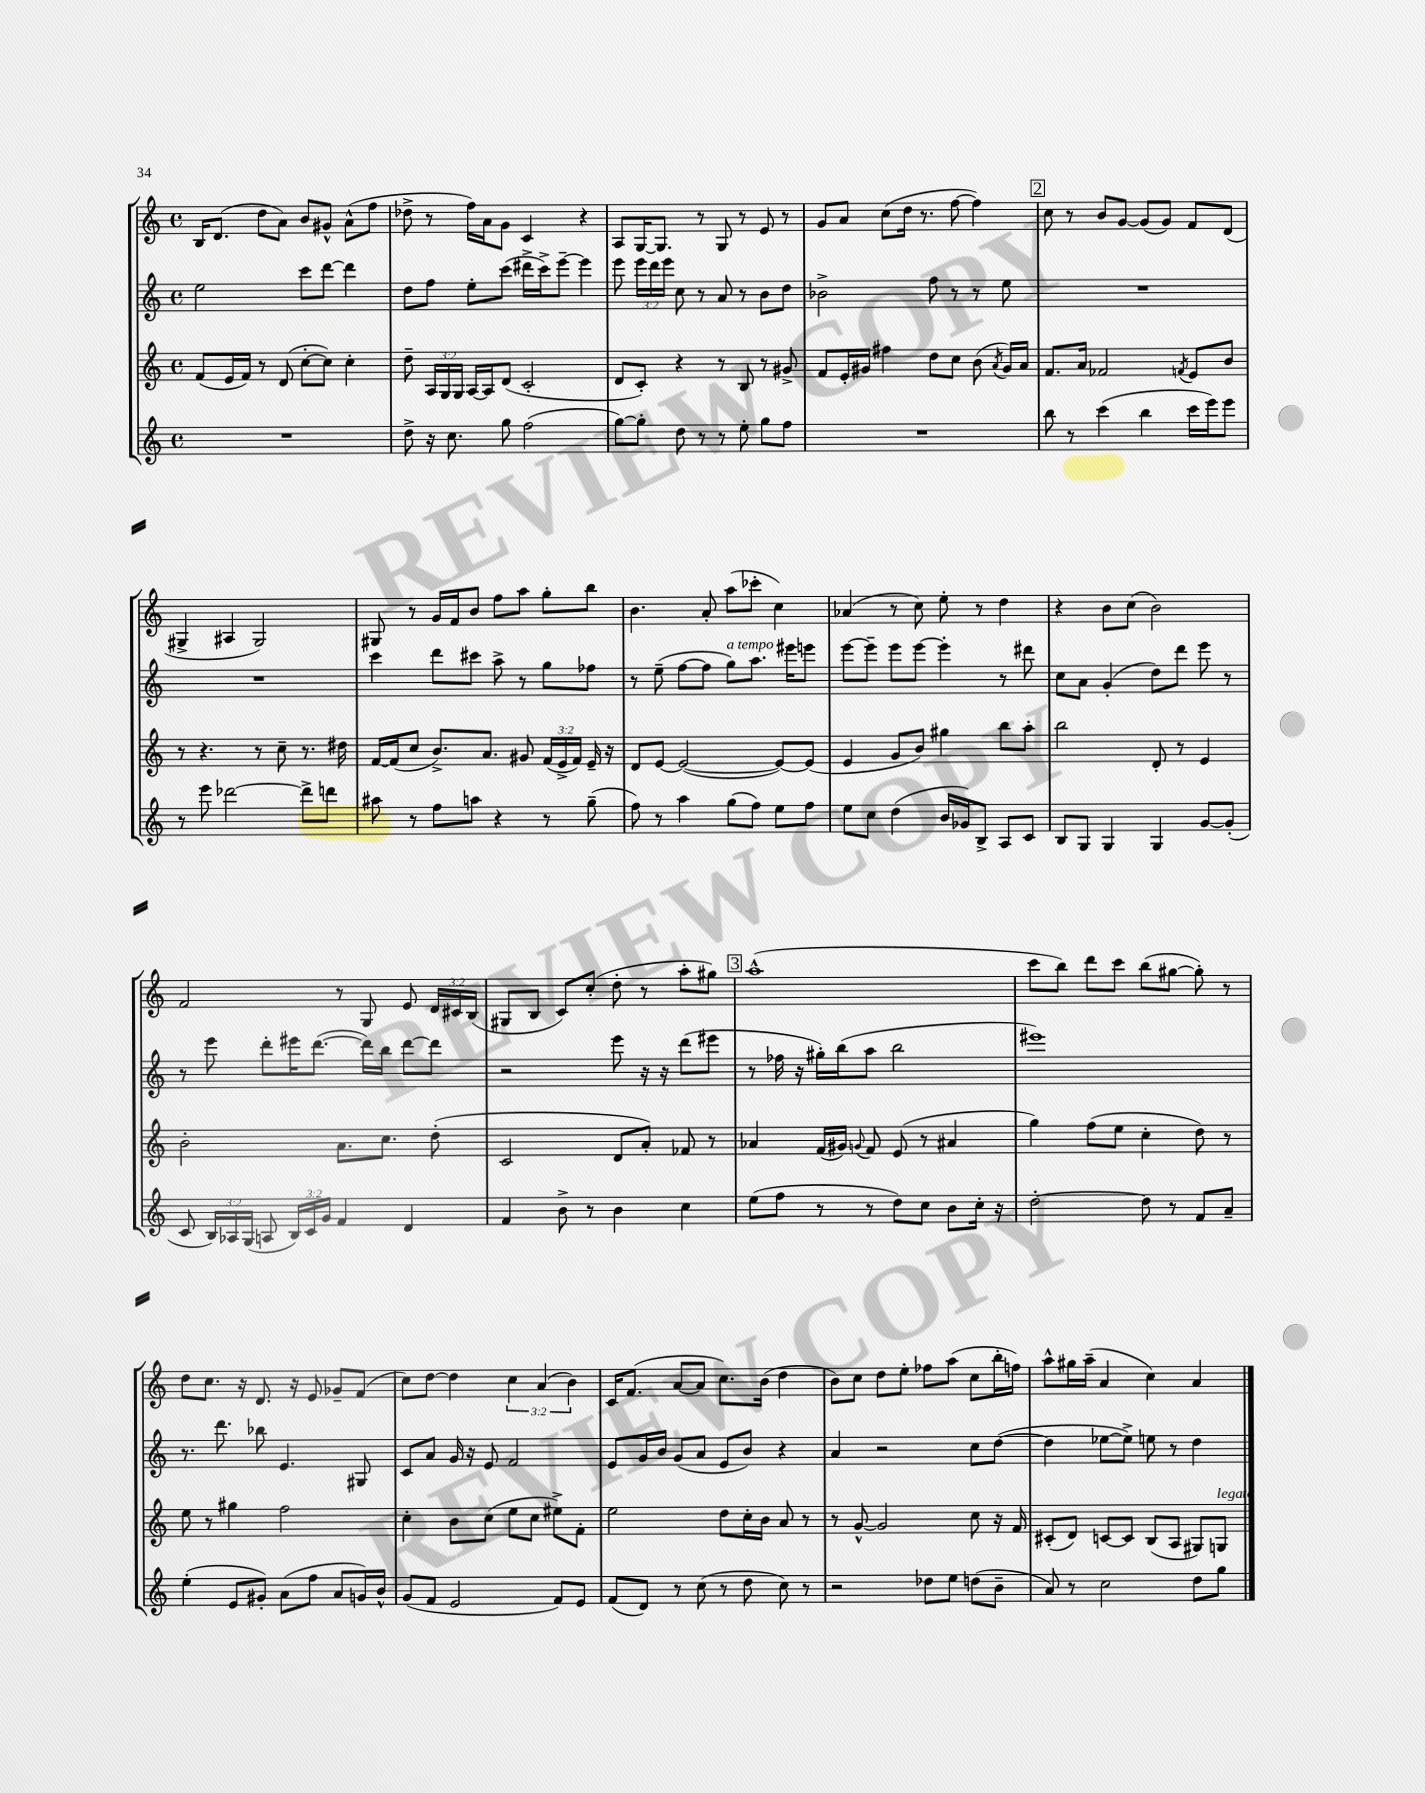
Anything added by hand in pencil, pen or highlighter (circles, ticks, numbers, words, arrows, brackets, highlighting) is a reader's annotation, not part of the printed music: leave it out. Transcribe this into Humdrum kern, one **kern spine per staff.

**kern	**kern	**kern	**kern
*part4	*part3	*part2	*part1
*staff4	*staff3	*staff2	*staff1
*clefG2	*clefG2	*clefG2	*clefG2
*k[]	*k[]	*k[]	*k[]
*M4/4	*M4/4	*M4/4	*M4/4
*met(c)	*met(c)	*met(c)	*met(c)
=100	=100	=100	=100
1r	(8f/L	2ee\	16B/KL
.	.	.	(8.d/J
.	16e/L	.	.
.	16f/JJ)	.	.
.	8r	.	8dd\L
.	(8d/	.	8a\J)
.	[8cc'\L	8ccc\L	8b/L
.	8cc\J])	[8ddd\J	8g#X^^/J
.	4cc'\	4ddd\]	(8a^^\L
.	.	.	8ff\J
=101	=101	=101	=101
8dd^\	8dd~\	8dd\L	8dd-X^\
16r	24A/LL	8ff\J	8r
.	24G/	.	.
8.cc\	.	.	.
.	24G/JJ	.	.
.	[16A/LL	8ee'\L	16ff\LL)
.	16A/J]	.	16a\J
8gg\	(8d/J	(8ccc\J	8g\J
(2ff\	2c'/	16ddd#X^\LL	4c/
.	.	16ccc^\J)	.
.	.	[8eee~\J	.
.	.	4eee\]	4r
=102	=102	=102	=102
[8gg\L)	8d/L	8eee\	8A/L
8gg'\J]	8c'/J)	24eee\LL	[16G/K
.	.	24ddd\	.
.	.	.	8.G/J]
.	.	24eee\JJ	.
8dd\	4r	8cc\	.
8r	.	8r	8r
8r	8r	8a/	8G/
8ee'\	8B/	8r	8r
8gg\L	8r	8b\L	8e/
8ff\J	8g#X^/	8dd\J	8r
=103	=103	=103	=103
1r	8f/L	2b-X^\	8g/L
.	16e'/L	.	8a/J
.	16g#X/JJ	.	.
.	4ff#X\	.	(8cc\L
.	.	.	16dd\Jk
.	.	.	8.r
.	8dd\L	8ff\	.
.	8cc\J	8r	[8ff\
.	(8b\	8r	4ff\])
.	8qa/	.	.
.	16g#/LL)	8ee\	.
.	16a/JJ	.	.
!!LO:REH:place=s1:t=2
=104	=104	=104	=104
8bb\	8.f/L	1r	8cc\
8r	.	.	8r
.	16a/Jk	.	.
(4ccc\	2f-X/	.	8b/L
.	.	.	[8g/J
4bb\	.	.	(8g/L]
.	.	.	8g/J)
.	8qfn/	.	.
16ccc\LL	8e/L	.	8f/L
16eee\J)	.	.	.
8eee\J	8b/J	.	(8d/J
!!LO:LB:g=z
=105	=105	=105	=105
8r	8r	1r	4G#X^/
8eee\	4.r	.	.
[2ddd-X\	.	.	4A#X/
.	8r	.	2G#/)
.	8cc~\	.	.
8ddd-^\L]	8.r	.	.
8dddn\J	.	.	.
.	16dd#X\	.	.
=106	=106	=106	=106
8aa#X\	[16f/LL	4ccc\	8G#X/
.	(16f/J]	.	.
8r	8cc/J	.	8r
8ff\L	8.b^/L)	8ddd\L	16g/LL
.	.	.	16f/J
8aan\J	.	8ccc#X\J	8b/J
.	8.a/J	.	.
4r	.	8aa^\	8ff\L
.	8g#X/	8r	8aa\J
8r	(24f/LL	8gg\L	8gg'\L
.	24e^/	.	.
.	24f/JJ)	.	.
(8gg~\	16e~/	8ff-X\J	8bb\J
.	16r	.	.
=107	=107	=107	=107
8ff\)	8d/L	8r	4.b\
8r	[8e/J	(8ee~\	.
4aa\	(2e/_	[8ff\L	.
.	.	8ff\J]	8a'/
!	!	!LO:TX:a:i:t=a tempo	!
(8gg\L	.	8gg\L)	(8aa\L
8ff\J)	.	8.aa\J	8ccc-X'\J
8ee\L	8e/L_)	.	4cc\)
.	.	16eee#X\KL	.
8ff\J	(8e/J]	8eeen\J	.
=108	=108	=108	=108
8ee\L	4e/	[8eee\L	(4a-X/
8cc\J	.	8eee~\J]	.
(4dd\	8g/L	8eee\L	8r
.	8b/J)	[8eee\J	8cc\)
16b/LL	4gg#X\	4eee'\]	8ee'\
16g-X/J)	.	.	.
8B^/J	.	.	8r
8A/L	8bb\L	8r	4dd\
8c/J	8aa'\J	8ddd#X\	.
=109	=109	=109	=109
8B/L	2bb\	8cc\L	4r
8G/J	.	8a\J	.
4G/	.	(4g'/	8b\L
.	.	.	(8cc\J
4G/	8d'/	8dd\L)	2b\)
.	8r	8ddd\J	.
[8g/L	4e/	8eee\	.
(8g'/J]	.	8r	.
!!LO:LB:g=z
=110	=110	=110	=110
8c/	2b'\	8r	2f/
24B/LL)	.	8eee\	.
24A-X/	.	.	.
(24G/JJ	.	.	.
8An/	.	8ddd'\L	.
24B/LL)	.	16eee#X\K	.
24c/	.	.	.
.	.	([8.ddd\J	.
24g/JJ	.	.	.
4f/	8.a\L	.	8r
.	.	16ddd\LL])	8G/
.	8.cc\J	16bb\JJ	.
4d/	.	[8ddd\L	8e/
.	(8dd'\	8ddd\J]	24d/LL
.	.	.	24c#X/
.	.	.	(24B/JJ
=111	=111	=111	=111
4f/	2c/	2r	8G#X/L
.	.	.	8B/J
8b^\	.	.	8c/L)
8r	.	.	(8cc'/J
4b\	8d/L	8eee\	8dd'\
.	8a'/J)	16r	8r
.	.	16r	.
4cc\	8f-X/	(8ddd\L	8aa'\L
.	8r	8eee#X\J	8gg#X\J)
!!LO:REH:place=s1:t=3
=112	=112	=112	=112
(8ee\L	4a-X/	8r	(1aa^^
8ff\J	.	16ff-X\	.
.	.	16r	.
8r	(16f/LL	16gg#X'\LL)	.
.	16g#X/JJ)	(16bb\J	.
.	8qqgn/	.	.
8r	8f/	8aa\J	.
8dd\L)	(8e/	2bb\	.
8cc\J	8r	.	.
8b\L	4a#X/	.	.
16cc'\Jk	.	.	.
16r	.	.	.
=113	=113	=113	=113
[2dd'\	4gg\)	1eee#X)	8ccc\L
.	.	.	8bb\J)
.	(8ff\L	.	8ddd\L
.	8ee\J	.	8ccc\J
8dd\]	4cc'\	.	(8bb\L
8r	.	.	[8gg#X\J
8f/L	8dd\)	.	8gg#'\])
8a~/J	8r	.	8r
!!LO:LB:g=z
=114	=114	=114	=114
(4ee'\	8ee\	8.r	8dd\L
.	8r	.	8.cc\J
.	.	8.ddd\	.
8e/L	4gg#X\	.	.
.	.	.	16r
8g#X'/J)	.	8bb-X\	8.d/
(8a\L	2ff\	4.e/	.
.	.	.	16r
8ff\J	.	.	8e/
8a/L	.	.	8g-X~/L
16gn/L)	.	8G#X/	(8f/J
16b^^/JJ	.	.	.
=115	=115	=115	=115
(8g/L	4cc'\	8c/L	8cc\L)
8f/J	.	8a/J	[8dd\J
2e/	8b\L	16g/	4dd\]
.	.	16r	.
.	(8cc\J	8e/	.
.	8ee\L	2f/	6cc\
.	8cc\J	.	.
.	.	.	(6a/
8f/L)	8ee#X^\L)	.	.
.	.	.	6b\)
8e/J	8f'\J	.	.
=116	=116	=116	=116
(8f/L	2ee\	8e/L	16c/KL
.	.	.	(8.f/J
8d/J)	.	16g/L	.
.	.	16b/JJ	.
8r	.	(8g/L	[8a/L
(8cc\	.	8a/J	8a/J]
8r	8dd\L	8e/L	8.cc\L)
8dd\	16cc'\L	8b/J)	.
.	16b\JJ	.	(16b\Jk
8cc\)	8a/	4r	4dd\
8r	8r	.	.
=117	=117	=117	=117
2r	8r	4a/	8b\L)
.	[8g^^/	.	8cc\J
.	2g/]	2r	8dd\L
.	.	.	8ee'\J
8dd-X\L	.	.	8ff-X\L
8ee\J	.	.	(8aa\J
(8ddn\L	8cc\	8cc\L	8cc\L
8b~\J	16r	([8dd\J	16bb'\L
.	16f/	.	16ffn\JJ)
=118	=118	=118	=118
8a/)	(8c#X'/L	4dd\]	8aa^^\L
8r	8d/J)	.	16gg#X\L
.	.	.	(16aa~\JJ
2cc\	[8cn/L	[8ee-X\L	4a/
.	8c/J]	8ee-^\J])	.
.	(8B/L	8een\	4cc\)
.	8A/J	8r	.
8dd\L	8G#X/L)	4dd\	4a/
!	!LO:TX:a:i:t=legato	!	!
8gg\J	8Gn/J	.	.
==	==	==	==
*-	*-	*-	*-
